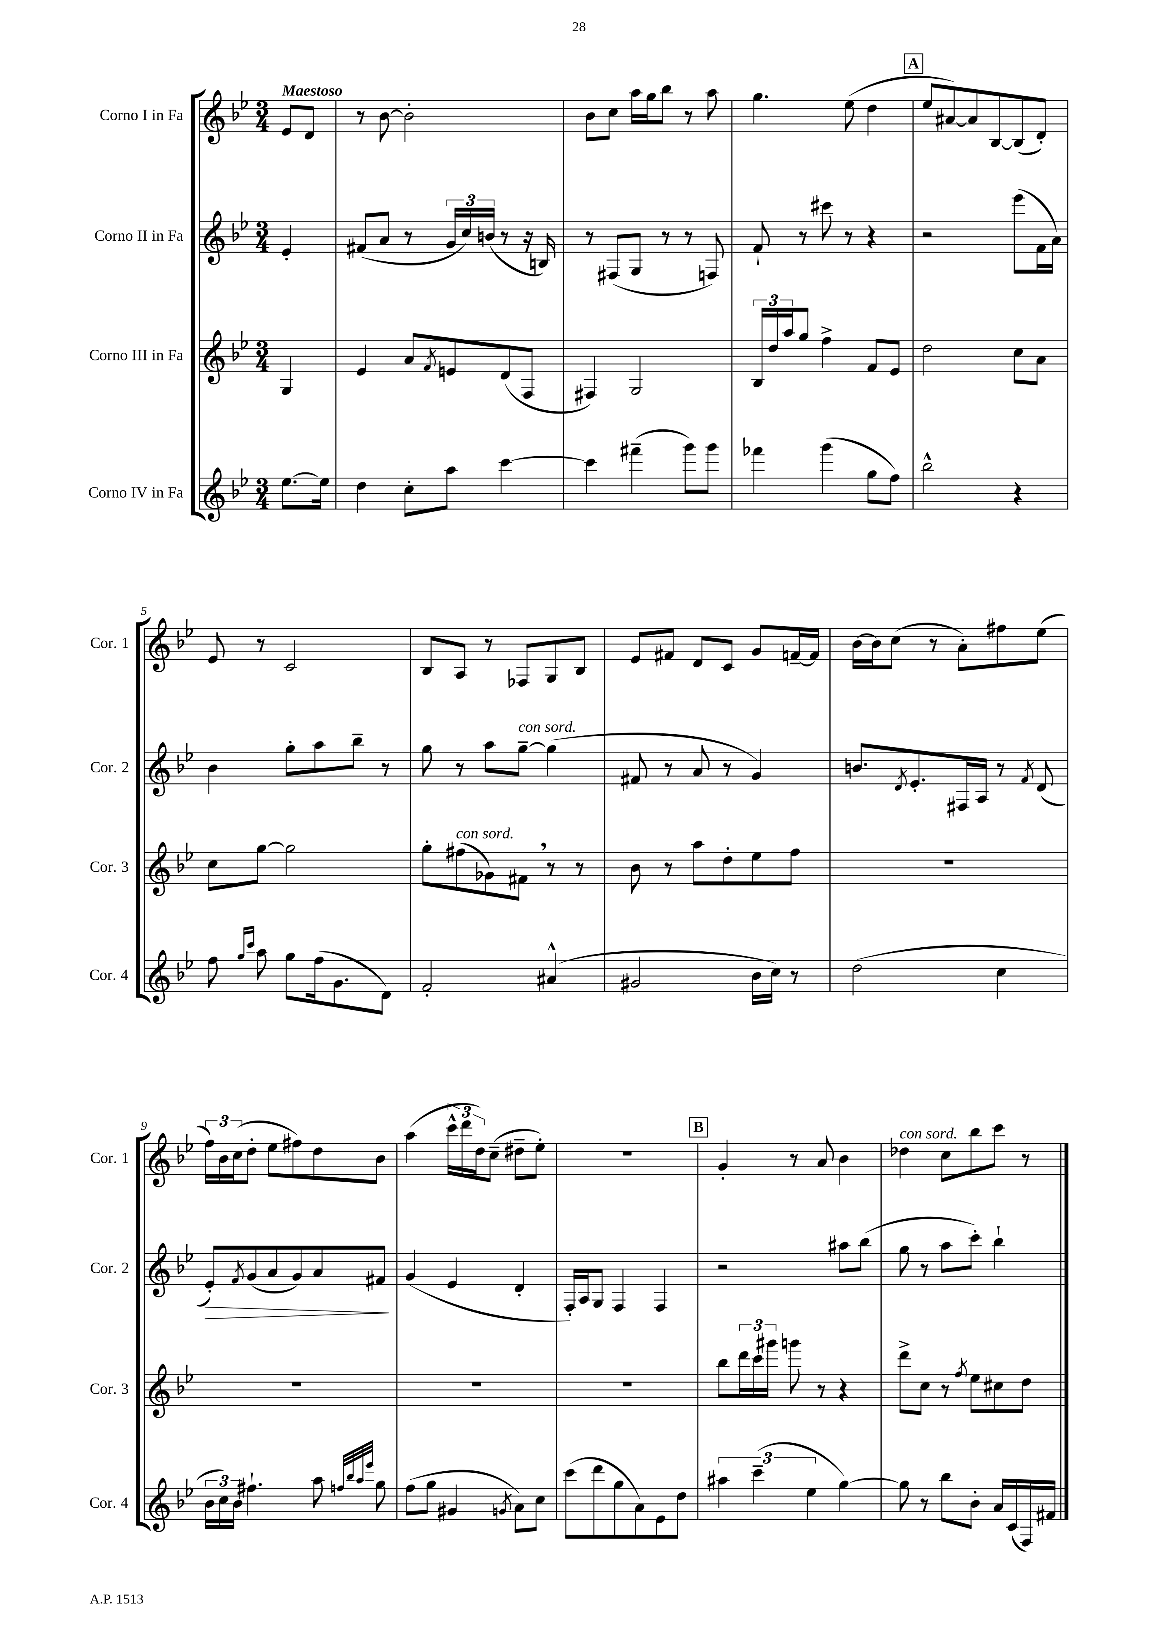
<<
\new StaffGroup <<
\new Staff = "s0" \with { instrumentName = "Corno I in Fa" shortInstrumentName = "Cor. 1" } {
    \clef treble \key bes \major \numericTimeSignature \time 3/4 \partial 4 \tempo "Maestoso"
    ees'8 d'8 |
    r8 bes'8~ bes'2-. |
    bes'8 c''8 a''16 g''16 bes''8 r8 a''8 |
    g''4. ees''8( d''4 |
    \mark \markup { \box "A" } ees''8 ais'8~) ais'8 bes8~ bes8( d'8-.) |
    ees'8 r8 c'2 |
    bes8 a8 r8 fes8 g8 bes8 |
    ees'8 fis'8 d'8 c'8 g'8 f'16~-- f'16 |
    bes'16~ bes'16 c''8( r8 a'8-.) fis''8 ees''8( |
    \tuplet 3/2 { f''16) bes'16 c''16( } d''8-. ees''8 fis''8) d''8 bes'8 |
    a''4( \tuplet 3/2 { c'''16-^ d'''16 d''16) } c''8--( dis''8-- ees''8-.) |
    R2. |
    \mark \markup { \box "B" } g'4-. r8 a'8 bes'4 |
    des''4^\markup { \italic "con sord." } c''8 bes''8 c'''8 r8 \bar "|." |
}
\new Staff = "s1" \with { instrumentName = "Corno II in Fa" shortInstrumentName = "Cor. 2" } {
    \clef treble \key bes \major \numericTimeSignature \time 3/4 \partial 4
    ees'4-. |
    fis'8( a'8 r8 \tuplet 3/2 { g'16 c''16) b'16( } r8 r16 b16) |
    r8 fis8( g8 r8 r8 f8) |
    f'8-! r8 cis'''8 r8 r4 |
    \mark \markup { \box "A" } r2 ees'''8( f'16 a'16) |
    bes'4 g''8-. a''8 bes''8-- r8 |
    g''8 r8 a''8 g''8~--^\markup { \italic "con sord." } g''4( |
    fis'8 r8 a'8 r8 g'4) |
    b'8. \acciaccatura { d'8 } ees'8.-. fis16 a16 r8 \acciaccatura { f'8 } d'8( |
    ees'8-.\>) \acciaccatura { f'8 } g'8( a'8 g'8) a'8 fis'8\! |
    g'4( ees'4 d'4-. |
    f16-.) a16 g8 f4 f4 |
    \mark \markup { \box "B" } r2 ais''8 bes''8( |
    g''8 r8 a''8 c'''8-.) bes''4-! \bar "|." |
}
\new Staff = "s2" \with { instrumentName = "Corno III in Fa" shortInstrumentName = "Cor. 3" } {
    \clef treble \key bes \major \numericTimeSignature \time 3/4 \partial 4
    g4 |
    ees'4 a'8 \acciaccatura { f'8 } e'8 d'8( f8 |
    fis4) g2 |
    \tuplet 3/2 { bes16 d''16 a''16 } g''8 f''4-> f'8 ees'8 |
    \mark \markup { \box "A" } d''2 c''8 a'8 |
    c''8 g''8~ g''2 |
    g''8-. fis''8^\markup { \italic "con sord." }( ges'8) fis'8 \breathe r8 r8 |
    bes'8 r8 a''8 d''8-. ees''8 f''8 |
    R2. |
    R2. |
    R2. |
    R2. |
    \mark \markup { \box "B" } bes''8 \tuplet 3/2 { d'''16 c'''16 gis'''16 } g'''8 r8 r4 |
    d'''8-> c''8 r8 \acciaccatura { f''8 } ees''8 cis''8 d''8 \bar "|." |
}
\new Staff = "s3" \with { instrumentName = "Corno IV in Fa" shortInstrumentName = "Cor. 4" } {
    \clef treble \key bes \major \numericTimeSignature \time 3/4 \partial 4
    ees''8.~ ees''16 |
    d''4 c''8-. a''8 c'''4~ |
    c'''4 fis'''4--( g'''8) g'''8 |
    fes'''4 g'''4( g''8 f''8) |
    \mark \markup { \box "A" } bes''2-^ r4 |
    f''8 \grace { g''16 c'''16 } a''8 g''8 f''16( g'8. d'8) |
    f'2-. ais'4-^( |
    gis'2 bes'16 c''16) r8 |
    d''2( c''4 |
    \tuplet 3/2 { bes'16 c''16) bes'16 } fis''4.-! a''8 \grace { f''32 bes''32 a''32 ees'''32 } g''8 |
    f''8( g''8 gis'4 \acciaccatura { g'8 } a'8) c''8 |
    c'''8( d'''8 g''8 a'8) ees'8 d''8 |
    \mark \markup { \box "B" } \tuplet 3/2 { ais''4 c'''4--( ees''4 } g''4~) |
    g''8 r8 bes''8 bes'8-. a'16 c'16( f16) fis'16 \bar "|." |
}
>>
>>
